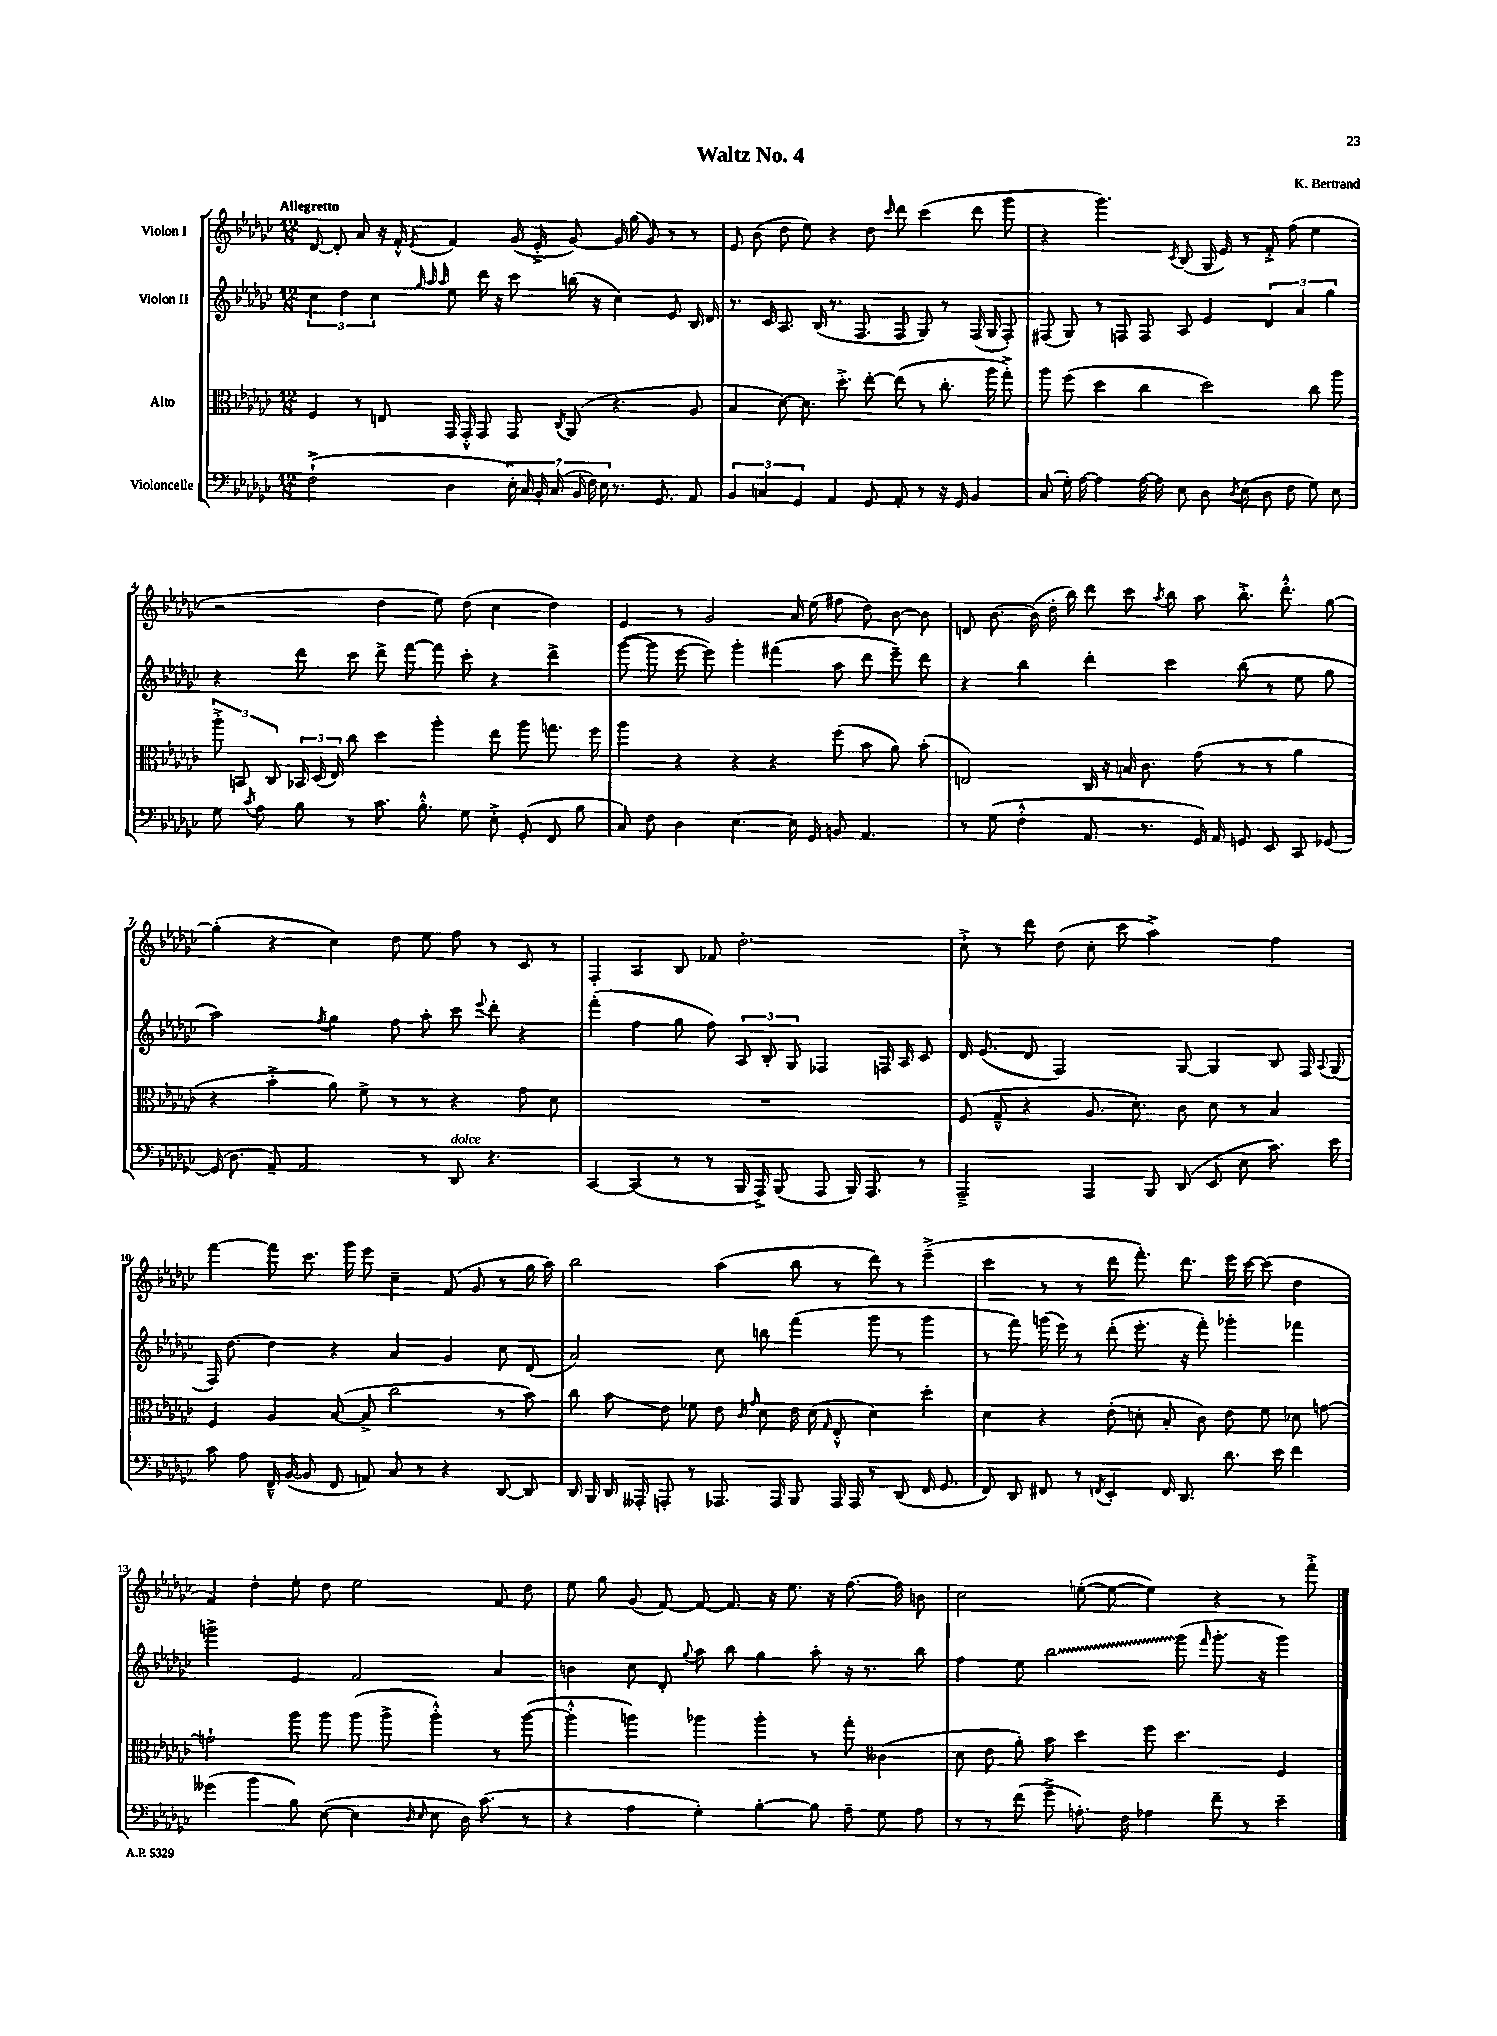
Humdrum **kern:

**kern	**kern	**kern	**kern
*staff4	*staff3	*staff2	*staff1
*clefF4	*clefC3	*clefG2	*clefG2
*k[b-e-a-d-g-c-]	*k[b-e-a-d-g-c-]	*k[b-e-a-d-g-c-]	*k[b-e-a-d-g-c-]
*M12/8	*M12/8	*M12/8	*M12/8
(2F`^	4F	6cc-	[8d-
.	.	.	8d-']
.	.	6dd-	.
.	8r	.	8a-
.	.	6cc-	.
.	8E	.	16r
.	.	.	16f'^^
.	.	32qqgg-	.
.	.	32qqaa-	.
.	.	32qqaa-	8qe-
4D-	16GG-	8ee-	4f
.	16GG-'^^	.	.
.	8GG-	16ddd-	.
.	.	16r	.
28E-')	8GG-	8ccc-	(16g-
28C-	.	.	.
.	.	.	16e-'^
28BB-'	.	.	.
(28C-	.	.	.
.	8qC-	.	.
.	(8AA-	(16bb	[8g-)
28BB-	.	.	.
28F)	.	.	.
.	.	16r	.
28E-	.	.	.
8.r	4.r	4cc-)	16g-]
.	.	.	(16gg-
.	.	.	8g-)
8.GG-	.	.	.
.	.	8e-	8r
8AA-	8A-	16B-	8r
.	.	16d-	.
=	=	=	=
6BB-	4B-	8.r	8e-
.	.	.	(8b-
6C	.	.	.
.	.	16c-	.
.	[8d-)	8.A-	8dd-
6GG-	.	.	.
.	8.d-]	.	8ee-)
.	.	(16B-	.
4AA-	.	8.r	4r
.	8.dd-'^	.	.
.	.	8.F	.
8GG-	[8ee-'	.	8dd-
.	.	.	16qqccc-
8AA-'	(8ee-]	8F	8ddd-
8r	8r	8G-)	(4ccc-
16r	8.cc-'	8r	.
16GG-	.	.	.
4BB-	.	(16F	8ddd-
.	16aa-	16G-	.
.	8gg-'^)	8F')	8ggg-
=	=	=	=
(8C-	8aa-	(8F#	4r
16G-')	(8ff	8G-)	.
[16A-	.	.	.
4A-]	4dd-	8r	4.ggg-)
.	.	8F	.
[16A-	4cc-	8F	.
16A-]	.	.	.
.	.	.	8qc-
8E-	.	8A-	(8B-
8D-	2dd-)	4e-	16G-
.	.	.	16e-)
8qD-	.	.	.
(8E-	.	.	8r
8D-	.	6d-	8f'^
8F	.	.	(8ff
.	.	6a-	.
8G-)	8cc-	.	4ee-
.	.	6gg-	.
8E-	8aa-	.	.
=	=	=	=
8G-	12aa-'^	4r	2r
.	12BB	.	.
8qc-	.	.	.
8A-	.	.	.
.	12C-	.	.
8B-	24BB-	8ddd-	.
.	(24D-	.	.
.	24E-)	.	.
8r	8cc-	8ccc-	.
8.c-	4dd-	8ddd-^	4dd-
.	.	[8fff	.
8.B-'^^	.	.	.
.	4aa-'	8fff]	8ee-)
8G-	.	8ccc-'	(8dd-
8E-'^	8ee-	4r	4cc-
(8GG-'	8aa-	.	.
8FF	8.gg	4ddd-^	4dd-)
8B-	.	.	.
.	16ff	.	.
=	=	=	=
8C-)	4aa-	([8ggg-	4e-
8F	.	8ggg-]	.
4D-	4r	[8eee-	8r
.	.	8eee-])	2g-
[4.E-	4r	4ggg-'	.
.	4r	(4fff#	.
16E-]	.	.	16a-
16GG-	.	.	(16ee-
8BB	(8ff	8aa-	8ff#
4.AA-	8b-	8ddd-	8dd-)
.	8a-)	8eee-~)	[8b-
.	(8b-'	8ddd-	8b-]
=	=	=	=
8r	2E)	4r	8d
(8G-	.	.	[8.b-
4F'^^	.	4bb-	.
.	.	.	(16b-]
.	.	.	16dd-'
.	.	.	16bb-)
8.AA-	16C-	4ddd-'	8ddd-
.	16r	.	.
.	16B	.	8ccc-
8.r	8.c-	.	.
.	.	.	8qaa-
.	.	4ccc-	8bb-
16GG-)	(8g-	.	8aa-
16AA-	.	.	.
8GG	8r	(8bb-	8.bb-'^
8EE-	8r	8r	.
.	.	.	8.ddd-'^^
8CC-	4a-	8ee-	.
[8GG-	.	8gg-	[8gg-
=	=	=	=
(16GG-]	4r	2aa-)	(4gg-']
8.D-	.	.	.
8AA-~)	4b-'^	.	4r
2AA-	.	.	.
.	.	8qff	.
.	8a-)	4gg-	4cc-)
.	8f^	.	.
.	8r	8ff	8dd-
8r	8r	8aa-'	8ee-
8DD-	4r	8ccc-	8ff
.	.	8qqeee-	.
4.r	.	8ddd-'	8r
.	8g-	4r	8c-
.	8d-	.	8r
=	=	=	=
[4CC-	1.r	(4fff'	4F'
(4CC-]	.	4ff	4A-
8r	.	8gg-	8B-
8r	.	8ff)	8f-
16BBB-	.	12A-	2.dd-'
16AAA-^)	.	.	.
.	.	12B-'	.
(8BBB-	.	.	.
.	.	12G-	.
8AAA-	.	4F-	.
16BBB-)	.	.	.
8.AAA-	.	.	.
.	.	16F	.
.	.	16A-	.
8r	.	8c-	.
=	=	=	=
2AAA-~^	(8F	16d-	8cc-`^
.	.	(8.e-	.
.	8G-~^^	.	8r
.	4r	8d-	8ddd-
.	.	2F)	(8dd-
4AAA-	8.A-	.	8cc-'
.	.	.	8ccc-
.	8.d-')	.	.
8BBB-	.	.	2aa-^)
(8DD-	8c-	[8G-	.
8EE-	8d-	4G-]	.
8E-	8r	.	.
8.c-)	4B-	8B-	4ff
.	.	16F	.
.	.	8qqA-	.
16e-	.	(16G-	.
=	=	=	=
8c-	4F	16F)	[4fff
.	.	[8.dd-	.
8A-	.	.	.
16FF~^^	4A-	4dd-]	8fff]
([16BB-	.	.	.
8BB-]	.	.	8.ccc-
8FF	([8B-	4r	.
.	.	.	16ggg-
8AA)	8B-^]	.	8eee-
8C-	2cc-	4a-	4cc-~
8r	.	.	.
4r	.	4g-	(8f
.	.	.	8g-
[8DD-	8r	8cc-	8r
8DD-]	8b-)	(8d-	16gg-
.	.	.	16aa-)
=	=	=	=
16DD-	8cc-	2a-)	2bb-
16BBB-	.	.	.
16DD-	8b-	.	.
16AAA--'	.	.	.
8AAA'	8e-	.	.
8r	8f-	.	.
8.AAA-	8e-	8cc-	(4aa-
.	16qqc-	.	.
.	16qqg-	.	.
.	8d-	8bb	.
16AAA-	.	.	.
8BBB-	16e-	(4fff	8bb-
.	(16d-	.	.
.	16qqG-	.	.
16AAA-	8E-'^^	.	8r
16AAA-	.	.	.
8r	4d-)	8ggg-	8ddd-)
(8DD-	.	8r	8r
16FF	4dd-'	4ggg-	(4eee-~^
8.GG-	.	.	.
=	=	=	=
8FF)	4d-	8r	4ccc-
8DD-	.	8fff)	.
8FF#	4r	(16ggg	8r
.	.	16eee-)	.
8r	.	8r	8r
8qFF	.	.	.
4EE-'	(8e-'	(8ddd-'	8ddd-
.	8d'	8.eee-'	8.fff')
16FF	8B-'	.	.
8.DD-	.	16r	8.ddd-
.	8c-)	8fff')	.
8.d-	8e-	4ggg-'	16eee-
.	.	.	[16ccc-
.	8f	.	(8ccc-]
16e-	.	.	.
4f	8d-	4fff-	4dd-
.	[8g	.	.
=	=	=	=
(4g--	2g`]	2ggg^	4f)
4b-	.	.	4dd-'
8B-)	8aa-	4e-	8ee-'
([8E-	8aa-	.	8dd-
4E-]	(8aa-	2f	2ee-
.	8aa-^	.	.
16qqD-	.	.	.
16qqE-	.	.	.
8E-	4aa-'^^)	.	.
16D-)	.	.	.
(8.c-	.	.	.
.	8r	4a-	8f
8r	([8aa-	.	8dd-
=	=	=	=
4r	4aa-'^^]	4b	8ee-
.	.	.	8gg-
4A-	4aa)	8cc-	(8g-
.	.	8d-'	[8f)
.	.	8qqgg-	.
4G-')	4aa-	8aa-	8f_
.	.	8bb-	8.f]
[4B-'	4aa-'	4gg-	.
.	.	.	16r
.	.	.	8.ee-
8B-]	8r	8aa-'	.
.	.	.	16r
8A-~	8gg-'	16r	[8.ff
.	.	8.r	.
8G-	(4c--	.	.
.	.	.	16ff]
8A-	.	8bb-	8b
=	=	=	=
8r	8d-	4ff	2cc-
8r	8e-	.	.
(8f	8a-')	8ee-	.
8g-~^	8b-	2bb-	.
8.A')	4dd-	.	([8ee'
.	.	.	8ee_
16F	.	.	.
4A-	8ff	.	4ee])
.	4.dd-	(8ggg-	.
.	.	16qqfff	.
8f~	.	8.ggg-'	4r
8r	.	.	.
.	.	16r	.
4e-~	4F	4ggg-)	8r
.	.	.	8fff'^
==	==	==	==
*-	*-	*-	*-
